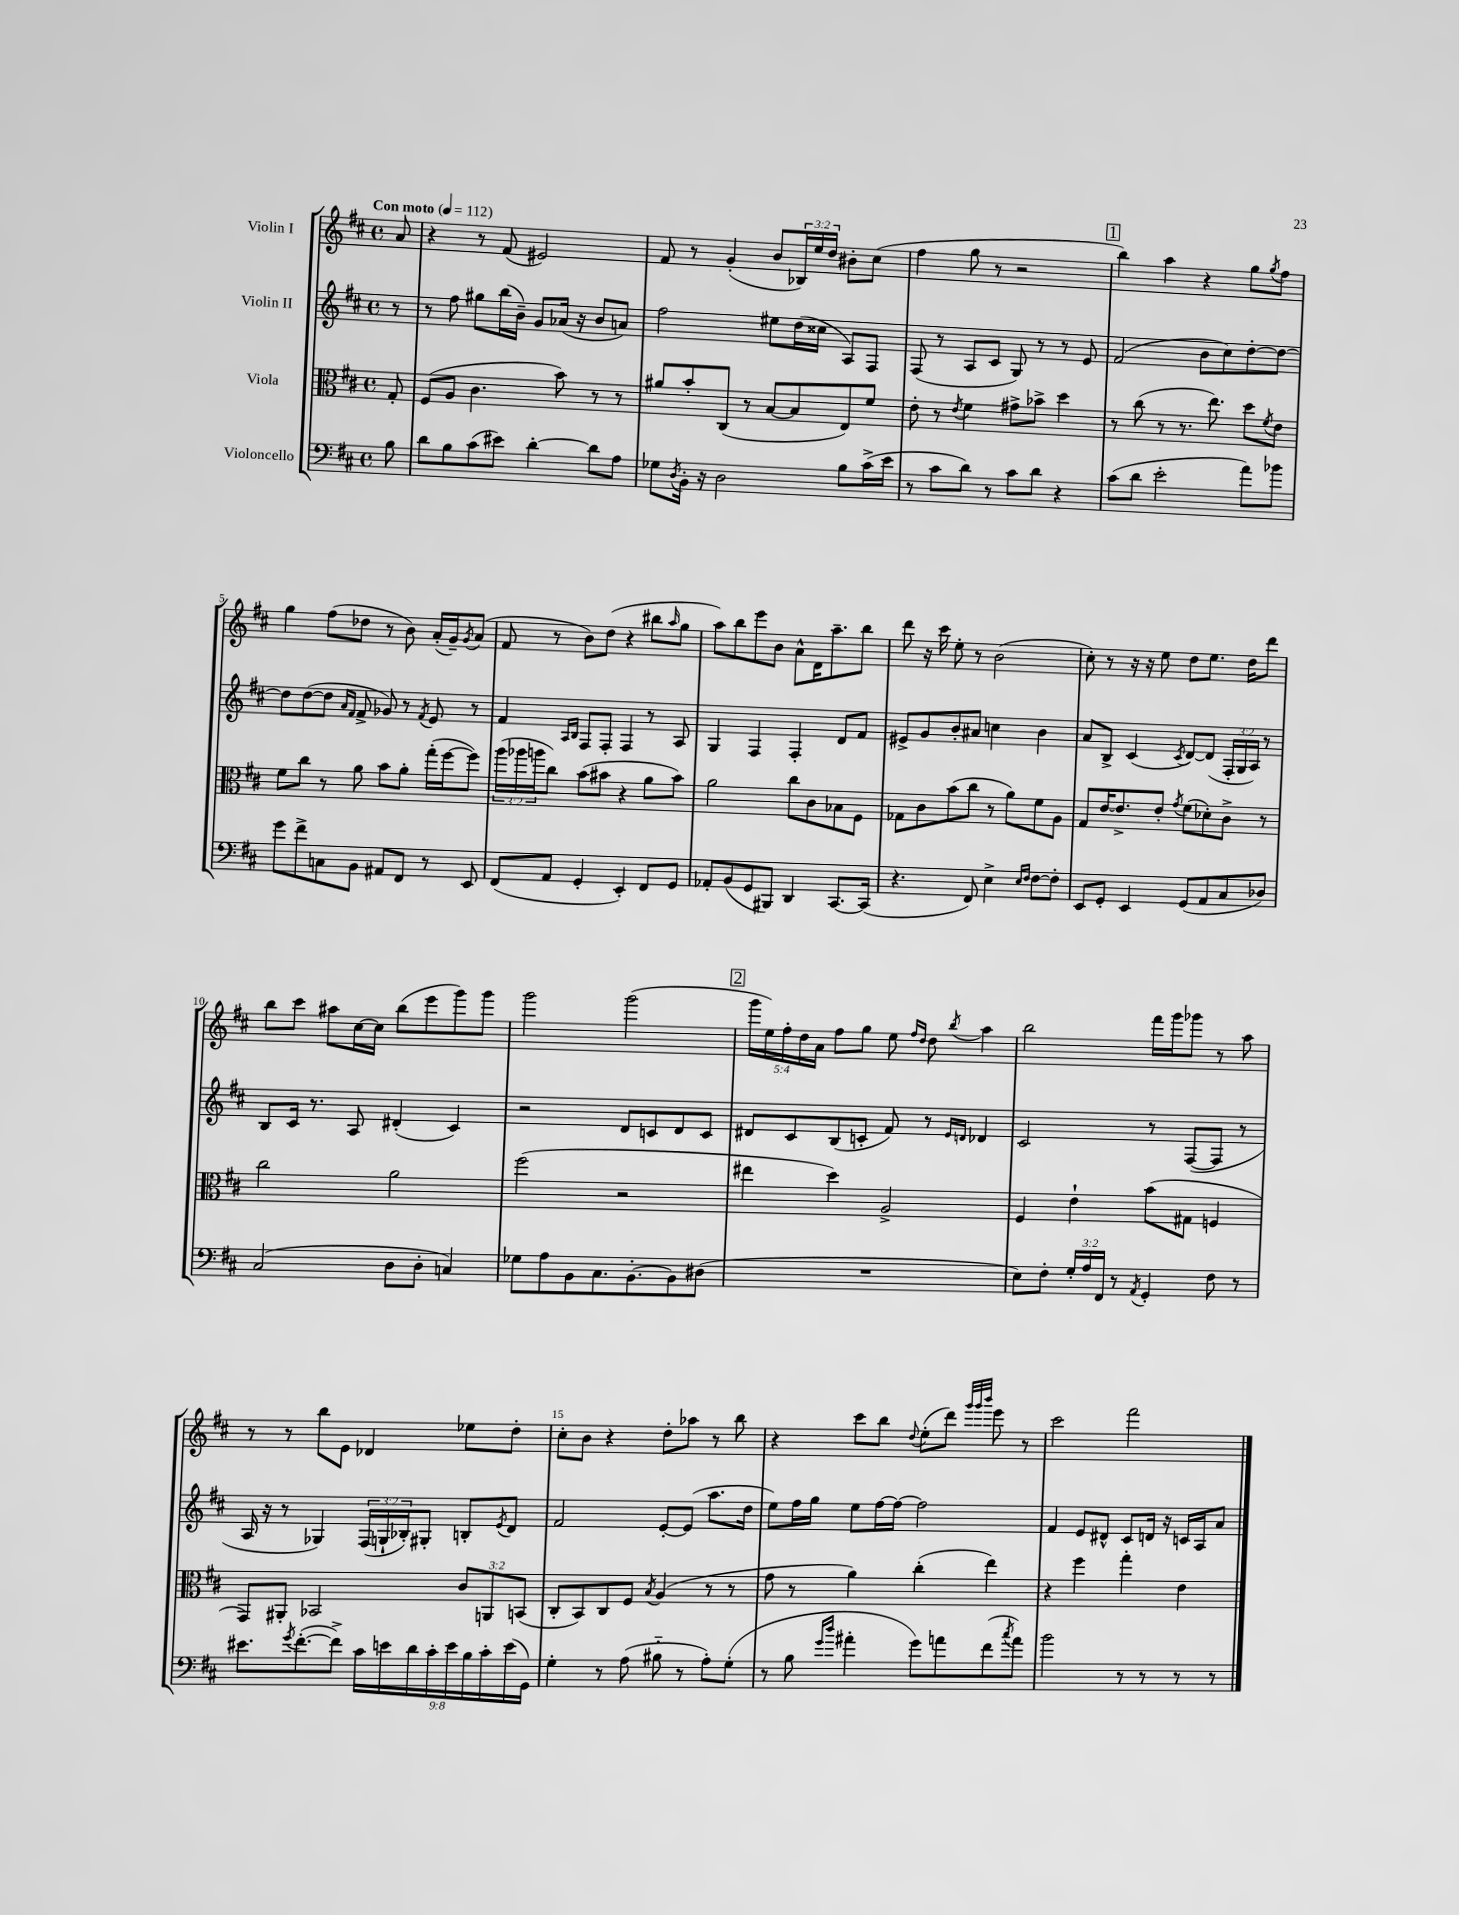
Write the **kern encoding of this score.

**kern	**kern	**kern	**kern
*part4	*part3	*part2	*part1
*staff4	*staff3	*staff2	*staff1
*I"Violoncello	*I"Viola	*I"Violin II	*I"Violin I
*clefF4	*clefC3	*clefG2	*clefG2
*k[f#c#]	*k[f#c#]	*k[f#c#]	*k[f#c#]
*M4/4	*M4/4	*M4/4	*M4/4
*met(c)	*met(c)	*met(c)	*met(c)
*MM112	*MM112	*MM112	*MM112
=	=	=	=
!	!	!	!LO:TX:a:B:t=Con moto
8B\	8G'/	8r	8a/
=1	=1	=1	=1
8d\L	(8F#/L	8r	4r
8B\	8A/J	8ff#\	.
(8c#\	4.c#\	8gg#X\L	8r
8e#X\J)	.	(16bb\L	(8f#/
.	.	16b~\JJ)	.
[4d'\	.	8g/L	2e#X/)
.	8b\)	(16a-X/Jk	.
.	.	16r	.
8d\L]	8r	8b/L	.
8A\J	8r	8an/J)	.
=2	=2	=2	=2
8G-X\L	8a#X/L	2ff#\	8f#/
8qD/	.	.	.
16BB'\Jk	8b'/	.	8r
16r	.	.	.
2D\	(8C#/J	.	(4g'/
.	8r	.	.
.	[8B/L	8ee#X\L	8b/L
.	8B/]	(16dd\L	24B-X/L)
.	.	.	24ee/
.	.	16cc##X\JJ	.
.	.	.	24dd/JJ
8B\L	8E/)	8A/L)	8b#X'\L
(16c#^\L	8f#/J	8F#/J	(8cc#\J
16e\JJ	.	.	.
=3	=3	=3	=3
8r	8e'\	(8F#/	4ff#\
8c#\L	8r	8r	.
.	8qe/	.	.
8d\J)	4f#\	8A/L	8gg\
8r	.	8c#/J	8r
8c#\L	8g#X^\L	8G/)	2r
8d\J	8b-X^\J	8r	.
4r	4dd\	8r	.
.	.	8e/	.
!!LO:REH:place=s1:t=1
=4	=4	=4	=4
(8c#\L	8r	(2f#/	4bb\)
8d\J	(8cc#\	.	.
2e'\	8r	.	4aa\
.	8.r	.	.
.	.	8b\L	4r
.	8.ee\)	.	.
.	.	8cc#\)	.
8a\L)	8dd\L	[8dd'\	8gg\L
.	8qf#/	.	8qgg/
8b-X\J	8e\J	8dd\J_	8ff#\J
!!LO:LB:g=z
=5	=5	=5	=5
8g\L	8f#\L	8dd\L]	4gg\
8f#^\	8cc#\J	([8dd\	.
8Cn\	8r	8dd\J]	(8ff#\L
.	.	16qqa/LL	.
.	.	16qqf#/JJ	.
8BB\J	8a\	8f#^/	8dd-X\J
8AA#X/L	8b\L	8g-X/)	8r
8FF#/J	8a'\J	8r	8b\)
.	.	8qf#/	.
8r	(16gg'\LL	8e/	(16a'/LL
.	[16ff#\J	.	16g~/J)
.	.	.	8qg/
8EE/	8ff#\J])	8r	(8a/J
=6	=6	=6	=6
(8FF#/L	(24aa\LL	4f#/	8f#/
.	24aa-X\	.	.
.	24aan\J	.	.
8AA/J	8cc#\J)	.	8r
.	.	16qqA/LL	.
.	.	16qqB/JJ	.
4GG'/	(8b\L	8F#/L	8b\L)
.	8b#X\J	8F#'/J	(8dd\J
4EE'/)	4r	4F#/	4r
8FF#/L	8a\L	8r	8bb#X\L
.	.	.	16qqaa/
8GG/J	8b#\J)	8A/	8gg\J
=7	=7	=7	=7
8AA-X'/L	2a\	4G/	8aa\L)
(8BB/	.	.	8bb\
8GG/	.	4F#/	8eee\
8BBB#X/J)	.	.	8b\J
4DD/	8cc#\L	4F#'/	8a^^\L
.	8c#\	.	16d\K
.	.	.	8.aa~\
[8.CC#/L	8B-X\	8d/L	.
.	8F#\J	8f#/J	8bb\J
(16CC#/Jk]	.	.	.
=8	=8	=8	=8
4.r	8G-X\L	8e#X^/L	8ddd\
.	8c#\	8g/	16r
.	.	.	16ccc#\
.	(8b\	8b'/	8ee'\
8FF#/)	8cc#\J	8a#X/J	8r
4E^\	8r	4ccn\	(2b\
.	8a\L)	.	.
16qqE/LL	.	.	.
16qqF#/JJ	.	.	.
[8F#\L	8f#\	4b\	.
8F#'\J]	8A\J	.	.
=9	=9	=9	=9
8EE/L	8G/L	8a/L	8cc#'\)
8GG'/J	[16e/K	8B^/J	8r
.	8.e^/]	.	.
4EE/	.	(4c#/	16r
.	.	.	16r
.	8e'/J	.	8ee\
.	8qg/	8qc#/	.
(8GG/L	(8f#\L	[8d/L)	8dd\L
8AA/	8d-X'\)	(8d/J]	8.ee\J
8C#/	8c#^\J	24F#'/LL	.
.	.	24G/	.
.	.	.	16dd\KL
.	.	24A/JJ)	.
8D-X/J)	8r	8r	8ddd\J
!!LO:LB:g=z
=10	=10	=10	=10
(2C#/	2cc#\	8B/L	8bb\L
.	.	16c#/Jk	8ccc#\J
.	.	8.r	.
.	.	.	8aa#X\L
.	.	8A/	[16cc#\L
.	.	.	16cc#\JJ]
8D\L	2a\	(4d#X'/	(8bb\L
8D'\J	.	.	8eee\
4Cn/)	.	4c#/)	8ggg\)
.	.	.	8ggg\J
=11	=11	=11	=11
8G-X\L	(2ff#\	2r	2ggg\
8A\	.	.	.
8BB\	.	.	.
8.C#\	.	.	.
.	2r	8d/L	(2ggg\
[8.BB'\	.	.	.
.	.	8cn/	.
8BB\]	.	8d/	.
(8D#X\J	.	8c/J	.
!!LO:REH:place=s1:t=2
=12	=12	=12	=12
1r	4ee#X\	8d#X/L	20ggg\LL
.	.	.	20ee\)
.	.	.	20ff#'\
.	.	8c#/	.
.	.	.	20dd\
.	.	.	20a\JJ
.	4dd\)	(8B/	8ff#\L
.	.	8cn'/J	8gg\J
.	2A^/	8f#/)	8ee\
.	.	.	16qqff#/LL
.	.	.	16qqdd/JJ
.	.	8r	8dd\
.	.	16qqe/LL	.
.	.	16qqdn/JJ	8qbb/
.	.	4d-X/	4aa\
=13	=13	=13	=13
8E\L)	4F#/	2c#/	2bb\
8F#'\J	.	.	.
24G'/LL	4e`\	.	.
24A/	.	.	.
24FF#/JJ	.	.	.
8r	.	.	.
8qAA/	.	.	.
4GG'/	(8b\L	8r	16fff#\LL
.	.	.	16ggg\J
.	8G#X\J	([8F#/L	8ggg-X\J
8F#\	4Fn/	8F#/J]	8r
8r	.	8r	8aa\
!!LO:LB:g=z
=14	=14	=14	=14
8.e#X\L	8GG/L)	16A/	8r
.	.	16r	.
.	8AA#X'/J	8r	8r
8qg/	.	.	.
([8.f#'\	.	.	.
.	2BB-X/	4G-X/)	8bb\L
8f#^\J])	.	.	8e\J
18c#\LL	.	(24F#/LL	4d-X/
.	.	24Gn`/	.
18en\	.	.	.
.	.	24B-X'/J)	.
18d\	.	.	.
.	.	8G#X'/J	.
18c#'\	.	.	.
18e\	.	.	.
.	12c#/L	8Bn'/L	8ee-X\L
18B\	.	.	.
18c#'\	12AAn/	.	.
.	.	8qe/	.
.	.	8d/J	8dd'\J
(18e\	.	.	.
.	(12BBn/J	.	.
18GG\JJ)	.	.	.
=15	=15	=15	=15
4G'\	8C#'/L	2f#/	8cc#'\L
.	8BB/)	.	8b\J
8r	8C#/	.	4r
(8A\	8F#/J	.	.
.	8qB/	.	.
8B#X\	(4A/	[8e'/L	8dd'\L
8r	.	(8e/J]	8aa-X\J
8A'\L)	8r	8.aa\L	8r
(8G'\J	8r	.	8bb\
.	.	16dd\Jk	.
=16	=16	=16	=16
8r	8g\	8ee\L)	4r
8B\	8r	16ff#\L	.
.	.	16gg\JJ	.
16qqg/LL	.	.	.
16qqdd/JJ	.	.	.
4a#X'\	4a\)	8ee\L	8ccc#\L
.	.	[16ff#\L	8bb\J
.	.	16ff#\JJ_	.
.	.	.	8qqdd/
8g\L)	(4cc#'\	2ff#\]	(8ee'\L
8an\	.	.	8ddd\J)
.	.	.	32qqggg/LLL
.	.	.	32qqggg/
.	.	.	32qqbbb/JJJ
(8f#\	4ee\)	.	8eee\
8qcc#/	.	.	.
8a\J)	.	.	8r
=17	=17	=17	=17
2b\	4r	4f#/	2ccc#\
.	4ff#\	8e/L	.
.	.	8d#X^^/J	.
8r	4gg'\	8c#/L	2fff#\
8r	.	16dn/Jk	.
.	.	16r	.
8r	4e\	16cn/LL	.
.	.	16A/J	.
8r	.	8a/J	.
==	==	==	==
*-	*-	*-	*-
